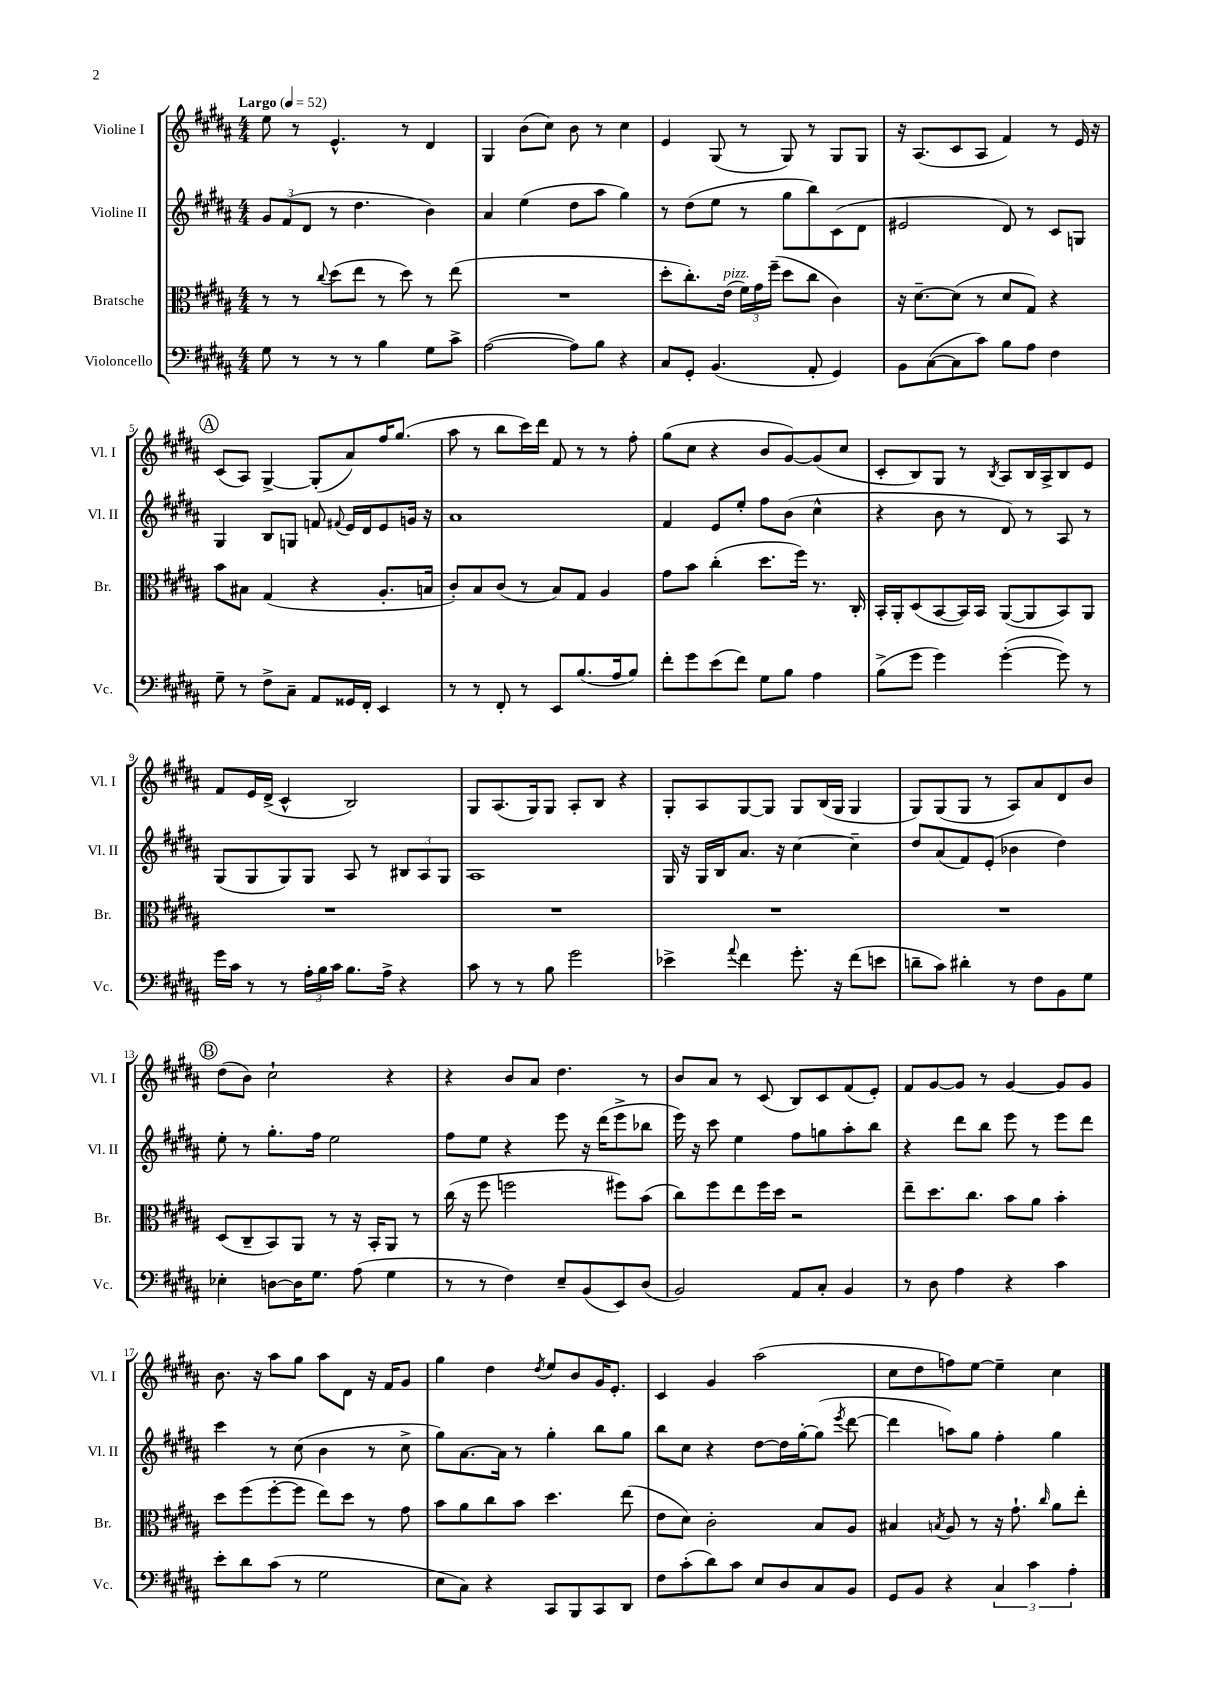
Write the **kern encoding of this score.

**kern	**kern	**kern	**kern
*staff4	*staff3	*staff2	*staff1
*clefF4	*clefC3	*clefG2	*clefG2
*k[f#c#g#d#a#]	*k[f#c#g#d#a#]	*k[f#c#g#d#a#]	*k[f#c#g#d#a#]
*M4/4	*M4/4	*M4/4	*M4/4
*MM52	*MM52	*MM52	*MM52
8G#	8r	12g#	8ee
.	.	(12f#	.
8r	8r	.	8r
.	.	12d#	.
.	8qqcc#	.	.
8r	(8dd#	8r	4.e^^
8r	8ee	4.dd#	.
4B	8r	.	.
.	8dd#)	.	8r
8G#	8r	4b)	4d#
8c#^	(8ee	.	.
=	=	=	=
([2A#	1r	4a#	4G#
.	.	(4ee	(8b
.	.	.	8cc#)
8A#])	.	8dd#	8b
8B	.	8aa#	8r
4r	.	4gg#)	4cc#
=	=	=	=
8C#	8dd#'	8r	4e
8GG#'	8.cc#')	(8dd#	.
(4.BB	.	8ee	(8G#
.	(16e	.	.
.	24f#)	8r	8r
.	24g#	.	.
.	(24ff#~	.	.
.	8dd#	8gg#	8G#)
8AA#'	8cc#	8bb)	8r
4GG#)	4c#)	(8c#	8G#
.	.	8d#	8G#
=	=	=	=
8BB	16r	2e#	16r
.	[8.d#~	.	(8.A#
([8C#	.	.	.
8C#]	(8d#]	.	8c#
8c#)	8r	.	8A#
8B	8d#	8d#)	4f#)
8A#	8G#)	8r	.
4F#	4r	8c#	8r
.	.	8G	16e
.	.	.	16r
=	=	=	=
8G#~	8b	4G#	(8c#
8r	8B#	.	8A#)
8F#^	(4G#	8B	[4G#^
8C#~	.	8G	.
8AA#	4r	8f	(8G#']
.	.	8qqf#	.
16GG##	.	16e	8a#)
16FF#'	.	16d#	.
4EE	8.A#'	8e	16ff#
.	.	.	(8.gg#
.	.	16g	.
.	16B	16r	.
=	=	=	=
8r	8c#')	1a#	8aa#
8r	8B	.	8r
8FF#'	(8c#	.	8bb
8r	8r	.	16ccc#)
.	.	.	16ddd#
8EE	8B)	.	8f#
(8.B	8G#	.	8r
.	4A#	.	8r
16A#	.	.	.
8B)	.	.	8ff#'
=	=	=	=
8f#'	8g#	4f#	(8gg#
8g#	8b	.	8cc#
(8e	(4cc#'	8e	4r
8f#)	.	8ee'	.
8G#	8.dd#	8ff#	8b
8B	.	(8b	[8g#)
.	16ff#)	.	.
4A#	8.r	4cc#^^	(8g#]
.	.	.	8cc#
.	16C#'	.	.
=	=	=	=
(8B^	16BB'	4r	8c#'
.	16AA#'	.	.
8g#	(8D#	.	8B)
4g#)	[8BB	8b	8G#
.	16BB])	8r	8r
.	16BB	.	.
.	.	.	8qB
([4g#'	([8AA#	8d#)	8A#
.	8AA#]	8r	16B
.	.	.	16A#^
8g#])	8BB)	8A#	8B
8r	8AA#	8r	8e
=	=	=	=
16g#	1r	(8G#	8f#
16c#	.	.	.
8r	.	8G#	16e
.	.	.	(16d#^
8r	.	8G#)	4c#^^
24A#'	.	8G#	.
24B	.	.	.
24c#	.	.	.
8.B	.	8A#	2B)
.	.	8r	.
16A#^	.	.	.
4r	.	12B#	.
.	.	12A#	.
.	.	12G#	.
=	=	=	=
8c#	1r	1A#	8G#
8r	.	.	(8.A#
8r	.	.	.
.	.	.	16G#)
8B	.	.	8G#
2g#	.	.	8A#'
.	.	.	8B
.	.	.	4r
=	=	=	=
4e-^	1r	16G#	8G#'
.	.	16r	.
.	.	16G#	8A#
.	.	16B	.
8qqa#	.	.	.
4f#	.	8.a#	[8G#
.	.	.	8G#]
.	.	16r	.
8.g#'	.	[4cc#	8G#
.	.	.	(16B
16r	.	.	16G#
(8f#	.	4cc#~]	4G#
8e	.	.	.
=	=	=	=
8d~	1r	8dd#	8G#)
8c#)	.	(8a#	(8G#
4d#'	.	8f#)	8G#
.	.	(8e'	8r
8r	.	4b-	8A#)
8F#	.	.	8a#
8BB	.	4dd#)	8d#
8G#	.	.	8b
=	=	=	=
4E-'	(8D#	8ee'	(8dd#
.	8C#~	8r	8b)
[8D	8BB)	8.gg#'	2cc#`
16D]	8AA#	.	.
8.G#	.	16ff#	.
.	8r	2ee	.
(8A#	16r	.	.
.	16BB'	.	.
4G#	8AA#	.	4r
.	8r	.	.
=	=	=	=
8r	(16cc#	8ff#	4r
.	16r	.	.
8r	8ff#	8ee	.
4F#)	2ff	4r	8b
.	.	.	8a#
8E~	.	8eee	4.dd#
(8BB	.	16r	.
.	.	(16ddd#	.
8EE)	8ff#)	8eee^	.
(8D#	(8b	8bb-	8r
=	=	=	=
2BB)	8cc#)	16eee)	8b
.	.	16r	.
.	8ff#	8ccc#	8a#
.	8ee	4ee	8r
.	16ff#	.	(8c#
.	16dd#	.	.
8AA#	2r	8ff#	8B)
8C#'	.	8gg	8c#
4BB	.	8aa#'	(8f#
.	.	8bb	8e')
=	=	=	=
8r	8ee~	4r	8f#
8D#	8.dd#	.	[8g#
4A#	.	8ddd#	8g#]
.	8.cc#	.	.
.	.	8bb	8r
4r	8b	8eee	[4g#
.	8a#	8r	.
4c#	4b'	8eee	8g#]
.	.	8ddd#	8g#
=	=	=	=
8e'	8dd#	4ccc#	8.b
8d#	(8ff#	.	.
.	.	.	16r
(8c#	[8ff#'	8r	8aa#
8r	8ff#]	(8cc#	8gg#
2G#	8ee)	4b	8aa#
.	8dd#	.	8d#
.	8r	8r	16r
.	.	.	16f#
.	8g#	8cc#^	8g#
=	=	=	=
8E	8b	8gg#)	4gg#
8C#)	8a#	[8.a#	.
4r	8cc#	.	4dd#
.	.	16a#]	.
.	8b	8r	.
.	.	.	8qdd#
8CC#	4.dd#	4gg#'	8ee
8BBB	.	.	8b
8CC#	.	8bb	16g#
.	.	.	8.e'
8DD#	(8ee	8gg#	.
=	=	=	=
8F#	8e	8bb	4c#
(8c#'	8d#)	8cc#	.
8d#)	2c#'	4r	4g#
8c#	.	.	.
8E	.	[8dd#	(2aa#
8D#	.	16dd#]	.
.	.	[16gg#'	.
8C#	8B	(8gg#]	.
.	.	8qeee	.
8BB	8A#	[8ddd#	.
=	=	=	=
8GG#	4B#	4ddd#]	8cc#
8BB	.	.	8dd#
.	8qB	.	.
4r	8A#	8aa)	8ff)
.	8r	8gg#	[8ee
6C#	16r	4ff#'	4ee~]
.	8.g#`	.	.
6c#	.	.	.
.	16qqcc#	.	.
.	8a#	4gg#	4cc#
6A#'	.	.	.
.	8ee'	.	.
==	==	==	==
*-	*-	*-	*-
